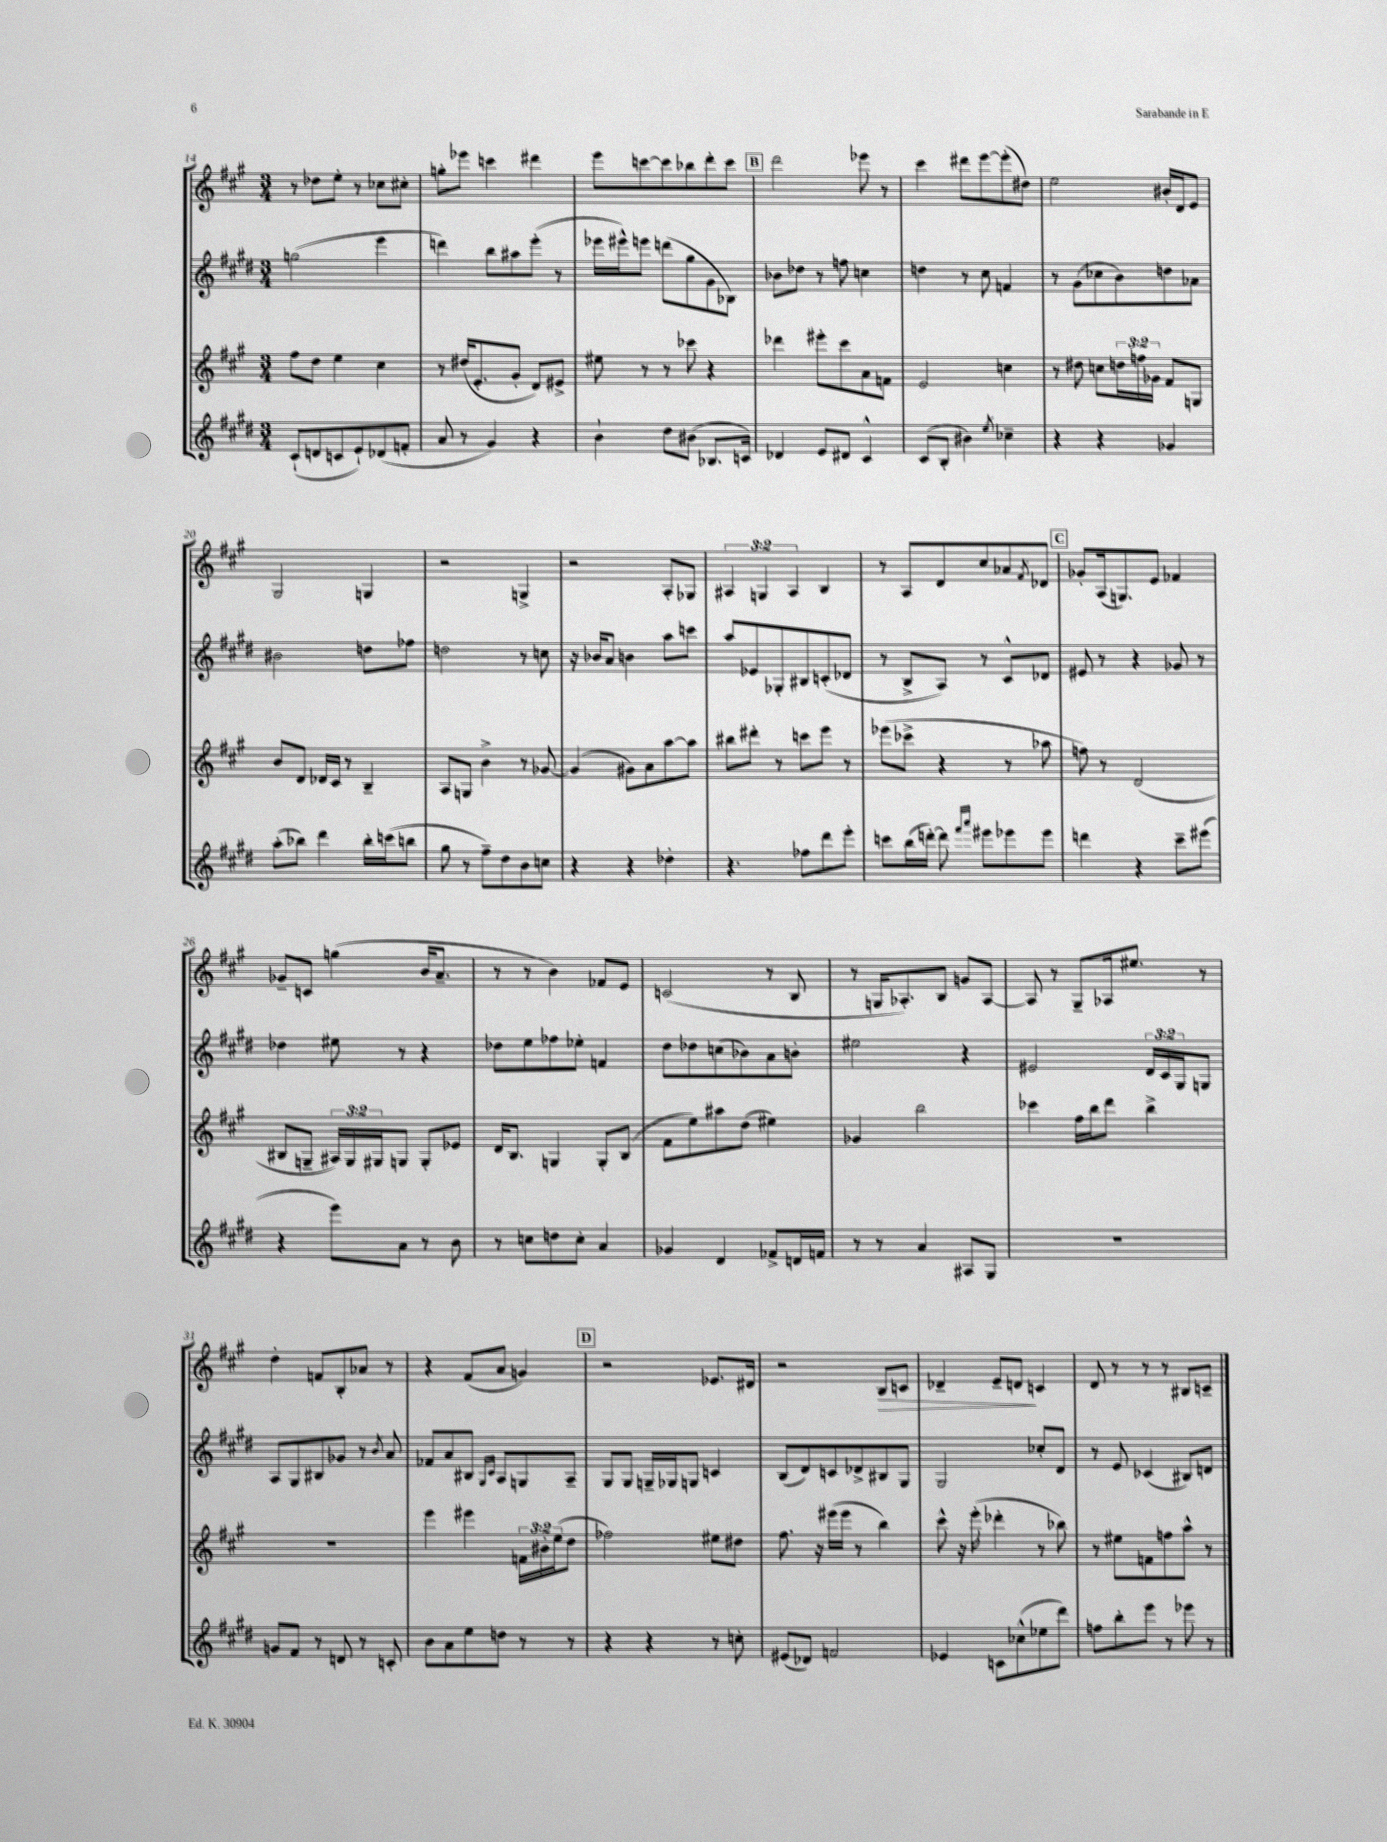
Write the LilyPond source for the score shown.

<<
\new StaffGroup <<
\new Staff = "s0" {
    \clef treble \key a \major \numericTimeSignature \time 3/4 \override Staff.TupletNumber.text = #tuplet-number::calc-fraction-text
    r8 des''8 e''8-. r8 ces''8 cis''8-. |
    g''8-. ees'''8 c'''4 dis'''4 |
    e'''8 c'''8~ c'''8 bes''8 d'''8-. c'''8 |
    \mark \markup { \box "B" } d'''2 ees'''8 r8 |
    cis'''4 dis'''8 e'''8~ e'''8-.( dis''8) |
    e''2 bis'16-. d'16 e'8 |
    gis2 g4 |
    r2 g4-> |
    r2 a8-. ges8 |
    \tuplet 3/2 { ais4 g4 ais4 } b4 |
    r8 a8 d'8 cis''8 aes'8 \acciaccatura { fis'8 } des'8 |
    \mark \markup { \box "C" } ges'8-. a16( g8.) e'8 fes'4 |
    ges'8-- c'8 g''4( b'16 a'8.-- |
    r8 r8 b'4) fes'8 e'8 |
    c'2( r8 b8 |
    r8 g16 aes8.-.) b8 g'8 aes8~ |
    aes8 r8 gis8-- aes16 eis''8. r8 |
    d''4-. f'8 b8-. aes'8 r8 |
    r4 fis'8( a'8 g'4) |
    \mark \markup { \box "D" } r2 ees'8. dis'16 |
    r2 b8\> c'8 |
    des'4-- e'8-- d'8\! c'4 |
    d'8 r8 r8 r8 bis8 c'8-- \bar "|." |
}
\new Staff = "s1" {
    \clef treble \key e \major \numericTimeSignature \time 3/4 \override Staff.TupletNumber.text = #tuplet-number::calc-fraction-text
    g''2( e'''4 |
    d'''4) b''8 ais''8 e'''8-.( r8 |
    ees'''16 eis'''16-^) e'''8 d'''8( gis''8 gis'8 bes8) |
    \mark \markup { \box "B" } bes'8 des''8 r8 f''8 c''4 |
    d''4 r8 cis''8 f'4 |
    r8 gis'8( ces''8 b'8) d''8 aes'8 |
    bis'2 d''8 fes''8 |
    d''2 r8 c''8 |
    r16 bes'16 a'8 b'4 a''8 c'''8 |
    a''8 ees'8 ges8-. bis8 c'8-.( des'8 |
    r8 b8-> a8) r8 cis'8-^ des'8 |
    \mark \markup { \box "C" } eis'8 r8 r4 ges'8 r8 |
    des''4 eis''8 r8 r4 |
    des''8 e''8 fes''8 ees''8-. f'4 |
    dis''8 des''8 c''8( bes'8) a'8 b'8-. |
    eis''2 r4 |
    eis'2 \tuplet 3/2 { dis'16 cis'16 gis16 } g8 |
    a8 gis8 bis8 ges'8 r8 \acciaccatura { b'8 } a'8 |
    fes'8 a'8 bis8 \grace { gis16 cis'16 } a8 g8 a8-- |
    \mark \markup { \box "D" } gis8 gis8 g16-- ges16 g8 c'4 |
    b8( dis'8) c'8 des'8-> bis8 gis8 |
    gis2 ces''8-. dis'8 |
    r8 e'8 ces'4( bis8) d'8 \bar "|." |
}
\new Staff = "s2" {
    \clef treble \key a \major \numericTimeSignature \time 3/4 \override Staff.TupletNumber.text = #tuplet-number::calc-fraction-text
    fis''8 d''8 e''4 cis''4 |
    r8 dis''16( e'8.-. gis'8-. d'8) eis'8-> |
    eis''8 r8 r8 ces'''8 r4 |
    \mark \markup { \box "B" } des'''4 eis'''8-. cis'''8 a'8 f'8 |
    e'2 c''4 |
    r8 dis''8 c''8 \tuplet 3/2 { d''16 f''16 ges'16 } fis'8 g8 |
    b'8 d'8 des'16 cis'16 r8 b4-- |
    a8 g8 b'4-> r8 ges'8~ |
    ges'4( gis'8) a'8 a''8~ a''8 |
    bis''8 dis'''8-. r8 c'''8 e'''8 r8 |
    ees'''8( ces'''8-> r4 r8 aes''8 |
    \mark \markup { \box "C" } f''8) r8 d'2( |
    bis8 g8-- \tuplet 3/2 { ais16) g16 gis16 } g8 g8-. ees'8 |
    d'16 b8. g4 g8-. b8( |
    fis'8 e''8) ais''8 d''8( eis''4) |
    ges'4 b''2 |
    ces'''4 fis''16 b''16 d'''8 b''4-> |
    R2. |
    e'''4 eis'''4 \tuplet 3/2 { f'16 bis'16-. e''16( } d''8 |
    \mark \markup { \box "D" } fes''2) eis''8 dis''8 |
    fis''8. r16 eis'''16( eis'''16 r8 b''4) |
    cis'''8-^ r16 e'''16-.( des'''4-. r8 bes''8) |
    r8 eis''8 f'8 f''8 a''8-^ r8 \bar "|." |
}
\new Staff = "s3" {
    \clef treble \key e \major \numericTimeSignature \time 3/4
    cis'8-!( d'8 c'8 e'8-!) des'8( f'8-. |
    a'8 r8 gis'4) r4 |
    b'4-! dis''8 bis'8( bes8. c'16) |
    \mark \markup { \box "B" } des'4 e'8 dis'8 cis'4-^ |
    cis'8( b8-. bis'4) \acciaccatura { e''8 } ces''4-- |
    r4 r4 ges'4 |
    a''8-.( bes''8) dis'''4 bes''16-. c'''16( b''8 |
    gis''8 r8 fis''8--) dis''8 b'8 c''8 |
    r4 r4 des''4-. |
    r4. fes''8 dis'''8 e'''8-. |
    c'''8 b''16( d'''16~-.) d'''8 \grace { fis'''16 a'''16 } eis'''8 ees'''8 ees'''8 |
    \mark \markup { \box "C" } d'''4 r4 cis'''8-- eis'''8( |
    r4 e'''8) a'8 r8 b'8 |
    r8 c''8 d''8 c''8-. a'4 |
    ges'4 dis'4 fes'8-> d'16 f'16 |
    r8 r8 a'4 ais8 gis8 |
    R2. |
    g'8 fis'8 r8 d'8 r8 c'8-. |
    b'8 a'8 e''8 d''8 r8 r8 |
    \mark \markup { \box "D" } r4 r4 r8 c''8-. |
    eis'8( des'8) f'2 |
    ees'4 c'8 ces''8-^( ees''8 dis'''8) |
    f''8 b''8-. e'''8 r8 ees'''8 r8 \bar "|." |
}
>>
>>
\layout { \context { \Score currentBarNumber = #14 } }
